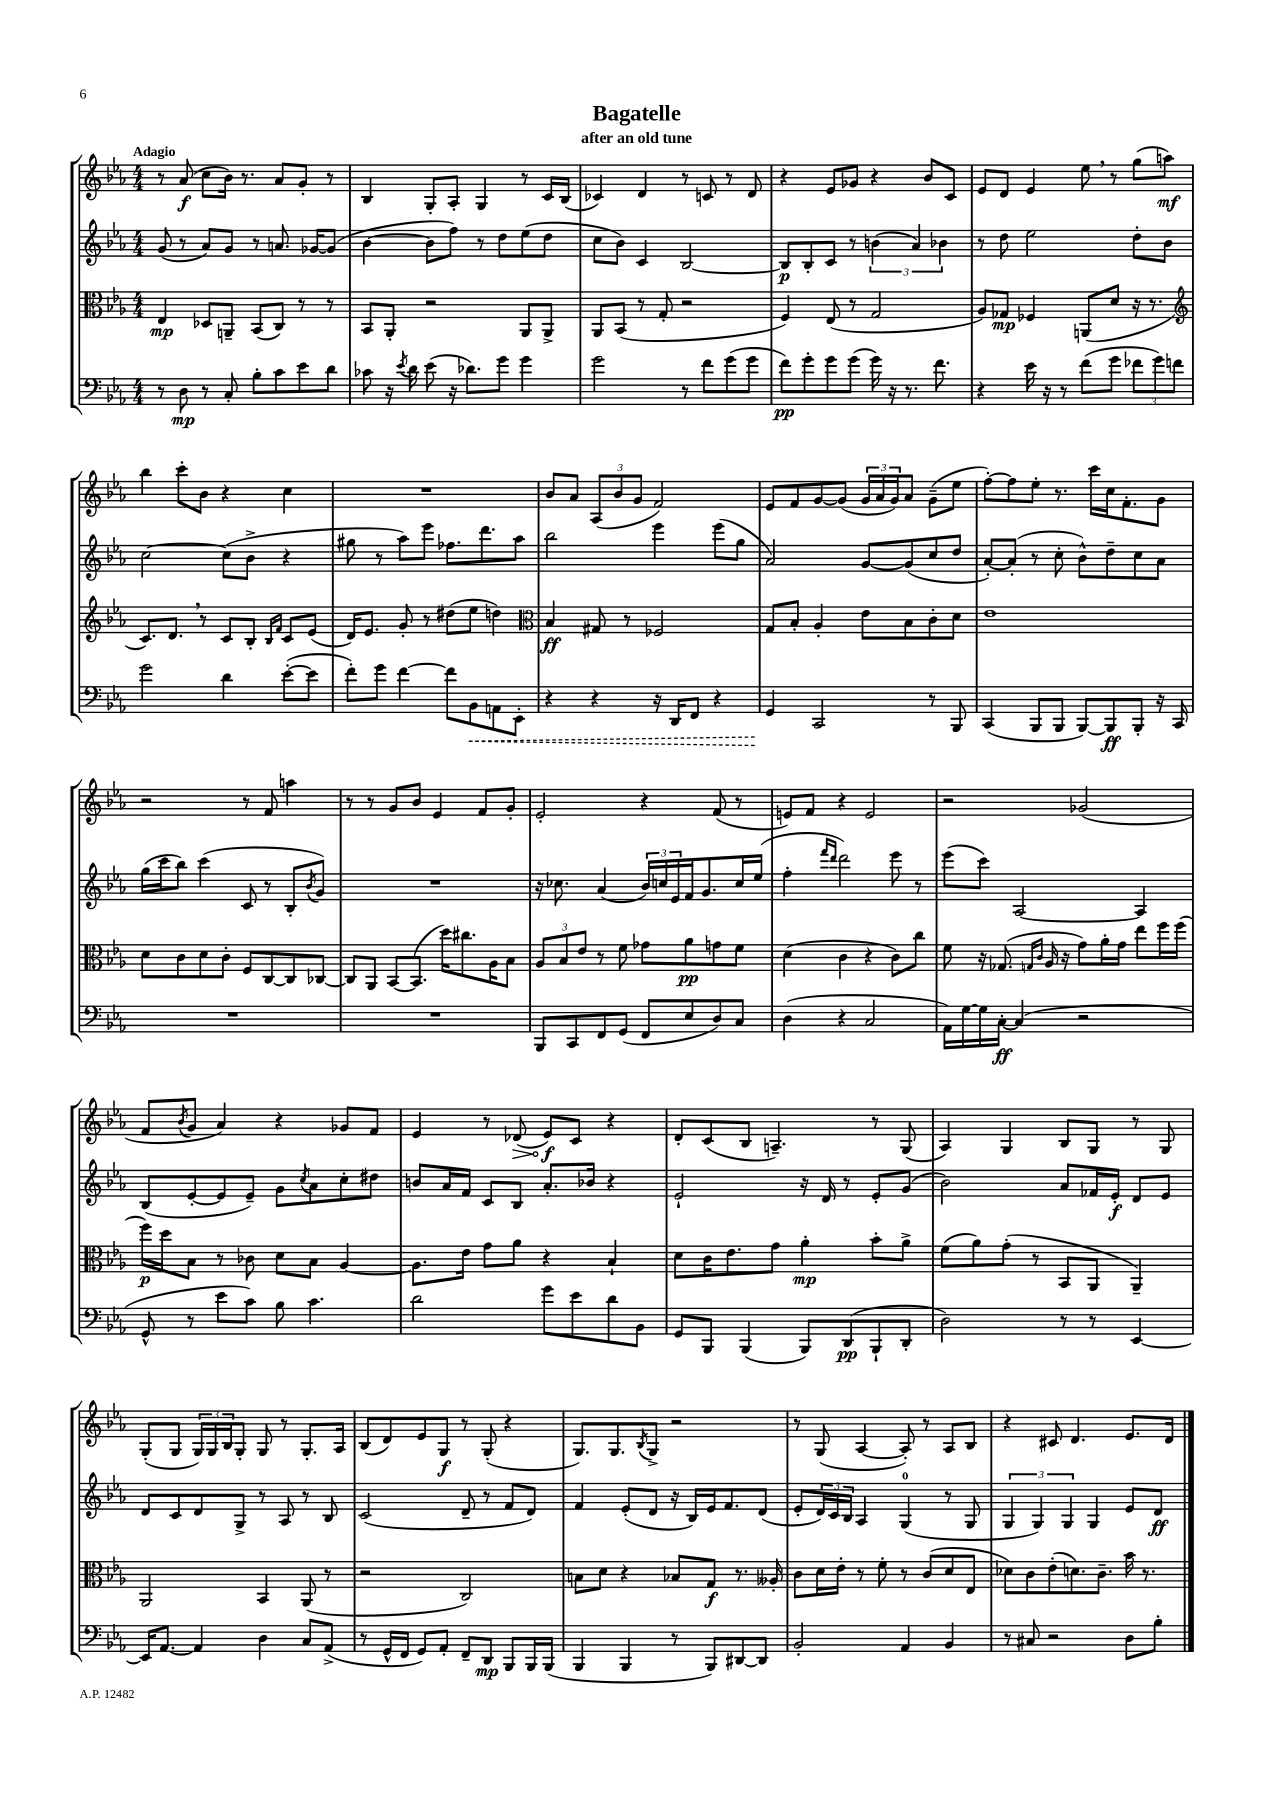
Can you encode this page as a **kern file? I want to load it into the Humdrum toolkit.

**kern	**dynam	**kern	**dynam	**kern	**dynam	**kern	**dynam
*part4	*part4	*part3	*part3	*part2	*part2	*part1	*part1
*staff4	*staff4	*staff3	*staff3	*staff2	*staff2	*staff1	*staff1
*clefF4	*	*clefC3	*	*clefG2	*	*clefG2	*
*k[b-e-a-]	*	*k[b-e-a-]	*	*k[b-e-a-]	*	*k[b-e-a-]	*
*M4/4	*	*M4/4	*	*M4/4	*	*M4/4	*
=1	=1	=1	=1	=1	=1	=1	=1
!	!	!	!	!	!	!LO:TX:a:B:t=Adagio	!
8r	.	4E-/	mp	(8g/	.	8r	.
8D\	mp	.	.	8r	.	(8a-/	f
8r	.	8D-X/L	.	8a-/L)	.	8cc\L	.
8C'/	.	8AAn~/J	.	8g/J	.	16b-\Jk)	.
.	.	.	.	.	.	8.r	.
8B-'\L	.	(8BB-/L	.	8r	.	.	.
8c\	.	8C/J)	.	8.an/	.	8a-/L	.
8e-\	.	8r	.	.	.	8g'/J	.
.	.	.	.	[16g-X/KL	.	.	.
8d\J	.	8r	.	(8g-/J]	.	8r	.
=2	=2	=2	=2	=2	=2	=2	=2
8c-X\	.	8BB-/L	.	[4b-\	.	4B-/	.
16r	.	8AA-'/J	.	.	.	.	.
8qe-/	.	.	.	.	.	.	.
16d\	.	.	.	.	.	.	.
(8e-\	.	2r	.	8b-\L]	.	8G'/L	.
16r	.	.	.	8ff\J)	.	8A-'/J	.
8.d-X\L)	.	.	.	.	.	.	.
.	.	.	.	8r	.	4G/	.
8g\J	.	.	.	8dd\L	.	.	.
4g\	.	8AA-/L	.	(8ee-\	.	8r	.
.	.	8AA-^/J	.	8dd\J	.	16c/LL	.
.	.	.	.	.	.	(16B-/JJ	.
=3	=3	=3	=3	=3	=3	=3	=3
2g\	.	8AA-/L	.	8cc\L	.	4c-X/)	.
.	.	(8BB-/J	.	8b-\J)	.	.	.
.	.	8r	.	4c/	.	4d/	.
.	.	8G'/	.	.	.	.	.
8r	.	2r	.	[2B-/	.	8r	.
8f\L	.	.	.	.	.	8cn/	.
(8g\	.	.	.	.	.	8r	.
8g\J	.	.	.	.	.	8d/	.
=4	=4	=4	=4	=4	=4	=4	=4
8f\L)	pp	4F/)	.	8B-/L]	p	4r	.
8g'\	.	.	.	8B-'/	.	.	.
8g\	.	(8E-/	.	8c/J	.	8e-/L	.
(8g\J	.	8r	.	8r	.	8g-X/J	.
16g\)	.	2G/	.	(6bn\	.	4r	.
16r	.	.	.	.	.	.	.
8.r	.	.	.	.	.	.	.
.	.	.	.	6a-/)	.	.	.
.	.	.	.	.	.	8b-/L	.
8.f\	.	.	.	.	.	.	.
.	.	.	.	6b-X\	.	.	.
.	.	.	.	.	.	8c/J	.
=5	=5	=5	=5	=5	=5	=5	=5
4r	.	8A-/L)	.	8r	.	8e-/L	.
.	.	8G-X/J	mp	8dd\	.	8d/J	.
16e-\	.	4F-X/	.	2ee-\	.	4e-/	.
16r	.	.	.	.	.	.	.
8r	.	.	.	.	.	.	.
(8f\L	.	(8AAn/L	.	.	.	8ee-,\	.
8g\J	.	8d/J	.	.	.	8r	.
12f-X\L	.	16r	.	8dd'\L	.	(8gg\L	.
.	.	8.r	.	.	.	.	.
12g\)	.	.	.	.	.	.	.
.	.	.	.	8b-\J	.	8aan\J)	mf
12fn\J	.	.	.	.	.	.	.
!!LO:LB:g=z
=6	=6	=6	=6	=6	=6	=6	=6
*	*	*clefG2	*	*	*	*	*
2g\	.	8.c/L)	.	[2cc\	.	4bb-\	.
.	.	8.d,/J	.	.	.	.	.
.	.	.	.	.	.	8ccc'\L	.
.	.	8r	.	.	.	8b-\J	.
4d\	.	8c/L	.	(8cc\L]	.	4r	.
.	.	8B-'/J	.	8b-^\J	.	.	.
.	.	16qqB-/LL	.	.	.	.	.
.	.	16qqf/JJ	.	.	.	.	.
([8e-'\L	.	8c/L	.	4r	.	4cc\	.
8e-\J]	.	(8e-/J	.	.	.	.	.
=7	=7	=7	=7	=7	=7	=7	=7
8f'\L)	.	16d/KL)	.	8gg#X\	.	1r	.
.	.	8.e-/J	.	.	.	.	.
8g\J	.	.	.	8r	.	.	.
[4f\	.	8g'/	.	8aa-\L)	.	.	.
.	.	8r	.	8eee-\J	.	.	.
8f\L]	.	(8dd#X\L	.	8.ff-X\L	.	.	.
!	!LO:HP:b	!	!	!	!	!	!
8BB-\	<	8ee-\J	.	.	.	.	.
.	.	.	.	8.ddd\	.	.	.
8AAn\	.	4ddn\)	.	.	.	.	.
8EE-'\J	.	.	.	8aa-\J	.	.	.
=8	=8	=8	=8	=8	=8	=8	=8
*	*	*clefC3	*	*	*	*	*
4r	.	4B-/	ff	2bb-\	.	8b-/L	.
.	.	.	.	.	.	8a-/J	.
4r	.	8G#X/	.	.	.	(12A-/L	.
.	.	.	.	.	.	12b-/	.
.	.	8r	.	.	.	.	.
.	.	.	.	.	.	12g/J	.
16r	.	2F-X/	.	4eee-\	.	2f/)	.
16DD/KL	.	.	.	.	.	.	.
8FF/J	.	.	.	.	.	.	.
4r	.	.	.	(8eee-\L	.	.	.
.	.	.	.	8gg\J	.	.	.
=9	=9	=9	=9	=9	=9	=9	=9
4GG/	.	8G/L	.	2a-/)	.	8e-/L	.
.	.	8B-'/J	.	.	.	8f/	.
2CC/	[	4A-'/	.	.	.	[8g/	.
.	.	.	.	.	.	(8g/J]	.
.	.	8e-\L	.	[8g/L	.	24g/LL	.
.	.	.	.	.	.	24a-/	.
.	.	.	.	.	.	24g/J)	.
.	.	8B-\	.	(8g/]	.	8a-/J	.
8r	.	8c'\	.	8cc/	.	(8g~\L	.
8BBB-/	.	8d\J	.	8dd/J	.	8ee-\J	.
=10	=10	=10	=10	=10	=10	=10	=10
(4CC/	.	1e-	.	[8a-'/L)	.	[8ff'\L)	.
.	.	.	.	(8a-'/J]	.	8ff\]	.
8BBB-/L	.	.	.	8r	.	8ee-'\J	.
8BBB-/J	.	.	.	8cc'\	.	8.r	.
[8BBB-/L)	.	.	.	8b-^^\L)	.	.	.
.	.	.	.	.	.	16ccc\LL	.
8BBB-/]	ff	.	.	8dd~\	.	16cc\J	.
.	.	.	.	.	.	8.f'\	.
8BBB-'/J	.	.	.	8cc\	.	.	.
16r	.	.	.	8a-\J	.	8g\J	.
16CC/	.	.	.	.	.	.	.
!!LO:LB:g=z
=11	=11	=11	=11	=11	=11	=11	=11
1r	.	8d\L	.	(16gg\LL	.	2r	.
.	.	.	.	16ccc\J	.	.	.
.	.	8c\	.	8bb-\J)	.	.	.
.	.	8d\	.	(4ccc\	.	.	.
.	.	8c'\J	.	.	.	.	.
.	.	8F/L	.	8c/	.	8r	.
.	.	[8C/	.	8r	.	8f/	.
.	.	8C/]	.	8B-'/L	.	4aan\	.
.	.	.	.	8qb-/	.	.	.
.	.	[8C-X/J	.	8g/J)	.	.	.
=12	=12	=12	=12	=12	=12	=12	=12
1r	.	8C-/L]	.	1r	.	8r	.
.	.	8AA-/J	.	.	.	8r	.
.	.	[8BB-/L	.	.	.	8g/L	.
.	.	(8.BB-/J]	.	.	.	8b-/J	.
.	.	.	.	.	.	4e-/	.
.	.	16dd\KL)	.	.	.	.	.
.	.	8.cc#X\	.	.	.	.	.
.	.	.	.	.	.	8f/L	.
.	.	16A-\K	.	.	.	.	.
.	.	8B-\J	.	.	.	8g'/J	.
=13	=13	=13	=13	=13	=13	=13	=13
8BBB-/L	.	12A-/L	.	16r	.	2e-'/	.
.	.	.	.	8.cc-X\	.	.	.
.	.	12B-/	.	.	.	.	.
8CC/	.	.	.	.	.	.	.
.	.	12e-/J	.	.	.	.	.
8FF/	.	8r	.	(4a-/	.	.	.
(8GG/J	.	8f\	.	.	.	.	.
8FF/L	.	8g-X\L	.	24b-/LL)	.	4r	.
.	.	.	.	24ccn/	.	.	.
.	.	.	.	24e-/	.	.	.
8E-/	.	8a-\	pp	16f/J	.	.	.
.	.	.	.	8.g/	.	.	.
8D/)	.	8gn\	.	.	.	(8f/	.
8C/J	.	8f\J	.	16cc/L	.	8r	.
.	.	.	.	(16ee-/JJ	.	.	.
=14	=14	=14	=14	=14	=14	=14	=14
(4D\	.	(4d\	.	4ff'\	.	8en/L)	.
.	.	.	.	.	.	8f/J	.
.	.	.	.	16qqfff/LL	.	.	.
.	.	.	.	16qqddd/JJ	.	.	.
4r	.	4c\	.	2ddd\)	.	4r	.
2C/	.	4r	.	.	.	2e/	.
.	.	8c\L)	.	8eee-\	.	.	.
.	.	8cc\J	.	8r	.	.	.
=15	=15	=15	=15	=15	=15	=15	=15
16AA-\LL)	.	8f\	.	(8eee-\L	.	2r	.
[16G\	.	.	.	.	.	.	.
16G\]	.	16r	.	8ccc\J)	.	.	.
[16C'\JJ	ff	(8.G-X/	.	.	.	.	.
(4C/]	.	.	.	[2A-/	.	.	.
.	.	16qqGn/LL	.	.	.	.	.
.	.	16qqc/JJ	.	.	.	.	.
.	.	16A-/	.	.	.	.	.
.	.	16r	.	.	.	.	.
2r	.	8g\L)	.	.	.	(2g-X/	.
.	.	16a-'\L	.	.	.	.	.
.	.	16g\JJ	.	.	.	.	.
.	.	8ee-\L	.	4A-/]	.	.	.
.	.	16ff\L	.	.	.	.	.
.	.	(16ff\JJ	.	.	.	.	.
!!LO:LB:g=z
=16	=16	=16	=16	=16	=16	=16	=16
8GG^^/	.	16ff\LL)	p	(8B-/L	.	8f/L	.
.	.	16dd\J	.	.	.	.	.
.	.	.	.	.	.	8qb-/	.
8r	.	8B-\J	.	[8e-'/	.	8g/J	.
8e-\L	.	8r	.	8e-/]	.	4a-/)	.
8c\J)	.	8c-X\	.	8e-~/J)	.	.	.
8B-\	.	8d\L	.	8g\L	.	4r	.
.	.	.	.	8qcc/	.	.	.
4.c\	.	8B-\J	.	8a-\	.	.	.
.	.	[4A-/	.	8cc'\	.	8g-X/L	.
.	.	.	.	8dd#X\J	.	8f/J	.
=17	=17	=17	=17	=17	=17	=17	=17
2d\	.	8.A-\L]	.	8bn/L	.	4e-/	.
.	.	.	.	16a-/L	.	.	.
.	.	16e-\Jk	.	16f/JJ	.	.	.
.	.	8g\L	.	8c/L	.	8r	.
!	!	!	!	!	!	!	!LO:HP:b
.	.	8a-\J	.	8B-/J	.	(8d-X/	>
8g\L	.	4r	.	8.a-'/L	.	8e-/L)	f
8e-\	.	.	.	.	.	8c/J	]
.	.	.	.	16b-X/Jk	.	.	.
8d\	.	4B-`/	.	4r	.	4r	.
8BB-\J	.	.	.	.	.	.	.
=18	=18	=18	=18	=18	=18	=18	=18
8GG/L	.	8d\L	.	2e-`/	.	8d'/L	.
8BBB-/J	.	16c\K	.	.	.	(8c/	.
.	.	8.e-\	.	.	.	.	.
(4BBB-/	.	.	.	.	.	8B-/J	.
.	.	8g\J	.	.	.	4.An~/)	.
8BBB-/L)	.	4a-'\	mp	16r	.	.	.
.	.	.	.	16d/	.	.	.
(8DD/	pp	.	.	8r	.	.	.
8BBB-`/	.	8b-'\L	.	8e-'/L	.	8r	.
8DD'/J	.	8a-^\J	.	(8g/J	.	(8G/	.
=19	=19	=19	=19	=19	=19	=19	=19
2D\)	.	(8f\L	.	2b-\)	.	4A-/)	.
.	.	8a-\)	.	.	.	.	.
.	.	(8g'\J	.	.	.	4G/	.
.	.	8r	.	.	.	.	.
8r	.	8BB-/L	.	8a-/L	.	8B-/L	.
8r	.	8AA-/J	.	16f-X/L	.	8G/J	.
.	.	.	.	16e-'/JJ	f	.	.
[4EE-/	.	4AA-~/)	.	8d/L	.	8r	.
.	.	.	.	8e-/J	.	8G/	.
!!LO:LB:g=z
=20	=20	=20	=20	=20	=20	=20	=20
16EE-/KL]	.	2AA-/	.	8d/L	.	(8G'/L	.
[8.AA-/J	.	.	.	.	.	.	.
.	.	.	.	8c/	.	8G/J	.
4AA-/]	.	.	.	8d/	.	24G/LL)	.
.	.	.	.	.	.	24G/	.
.	.	.	.	.	.	24B-/J	.
.	.	.	.	8G^/J	.	8G'/J	.
4D\	.	4BB-/	.	8r	.	8G/	.
.	.	.	.	8A-/	.	8r	.
8C/L	.	(8AA-/	.	8r	.	8.G'/L	.
(8AA-^/J	.	8r	.	8B-/	.	.	.
.	.	.	.	.	.	16A-/Jk	.
=21	=21	=21	=21	=21	=21	=21	=21
8r	.	2r	.	(2c/	.	(8B-/L	.
16GG^^/LL	.	.	.	.	.	8d/)	.
16FF/JJ	.	.	.	.	.	.	.
8GG/L)	.	.	.	.	.	8e-/	.
8AA-'/J	.	.	.	.	.	8G/J	f
8FF~/L	.	2C/)	.	8d~/	.	8r	.
8DD/J	mp	.	.	8r	.	(8G'/	.
8BBB-/L	.	.	.	8f/L	.	4r	.
16BBB-/L	.	.	.	8d/J)	.	.	.
(16BBB-/JJ	.	.	.	.	.	.	.
=22	=22	=22	=22	=22	=22	=22	=22
4BBB-/	.	8Bn\L	.	4f/	.	8.G/L)	.
.	.	8d\J	.	.	.	.	.
.	.	.	.	.	.	8.G/	.
4BBB-/	.	4r	.	(8e-'/L	.	.	.
.	.	.	.	.	.	8qB-/	.
.	.	.	.	8d/J	.	8G^/J	.
8r	.	8B-X/L	.	16r	.	2r	.
.	.	.	.	16B-/LL)	.	.	.
8BBB-/L)	.	8G/J	f	16e-/J	.	.	.
.	.	.	.	8.f/	.	.	.
[8DD#X/	.	8.r	.	.	.	.	.
8DD#/J]	.	.	.	(8d/J	.	.	.
.	.	16A--X'/	.	.	.	.	.
=23	=23	=23	=23	=23	=23	=23	=23
2BB-'/	.	8c\L	.	8e-'/L	.	8r	.
.	.	16d\L	.	24d/L)	.	(8G/	.
.	.	.	.	24c/	.	.	.
.	.	16e-'\JJ	.	.	.	.	.
.	.	.	.	24B-/JJ	.	.	.
.	.	8r	.	4A-/	.	[4A-/	.
.	.	8f'\	.	.	.	.	.
4AA-/	.	8r	.	(4G/	.	8A-'/])	.
.	.	(8c/L	.	.	.	8r	.
4BB-/	.	8d/	.	8r	.	8A-/L	.
.	.	8E-/J	.	8G/	.	8B-/J	.
=24	=24	=24	=24	=24	=24	=24	=24
8r	.	8d-X\L)	.	6G/	.	4r	.
8C#X/	.	8c\	.	.	.	.	.
.	.	.	.	6G/)	.	.	.
2r	.	(8e-'\	.	.	.	8c#X/	.
.	.	.	.	6G/	.	.	.
.	.	8.dn\)	.	.	.	4.d/	.
.	.	.	.	4G/	.	.	.
.	.	8.c~\J	.	.	.	.	.
8D\L	.	16b-\	.	8e-/L	.	8.e-/L	.
.	.	8.r	.	.	.	.	.
8B-'\J	.	.	.	8d/J	ff	.	.
.	.	.	.	.	.	16d/Jk	.
==	==	==	==	==	==	==	==
*-	*-	*-	*-	*-	*-	*-	*-
